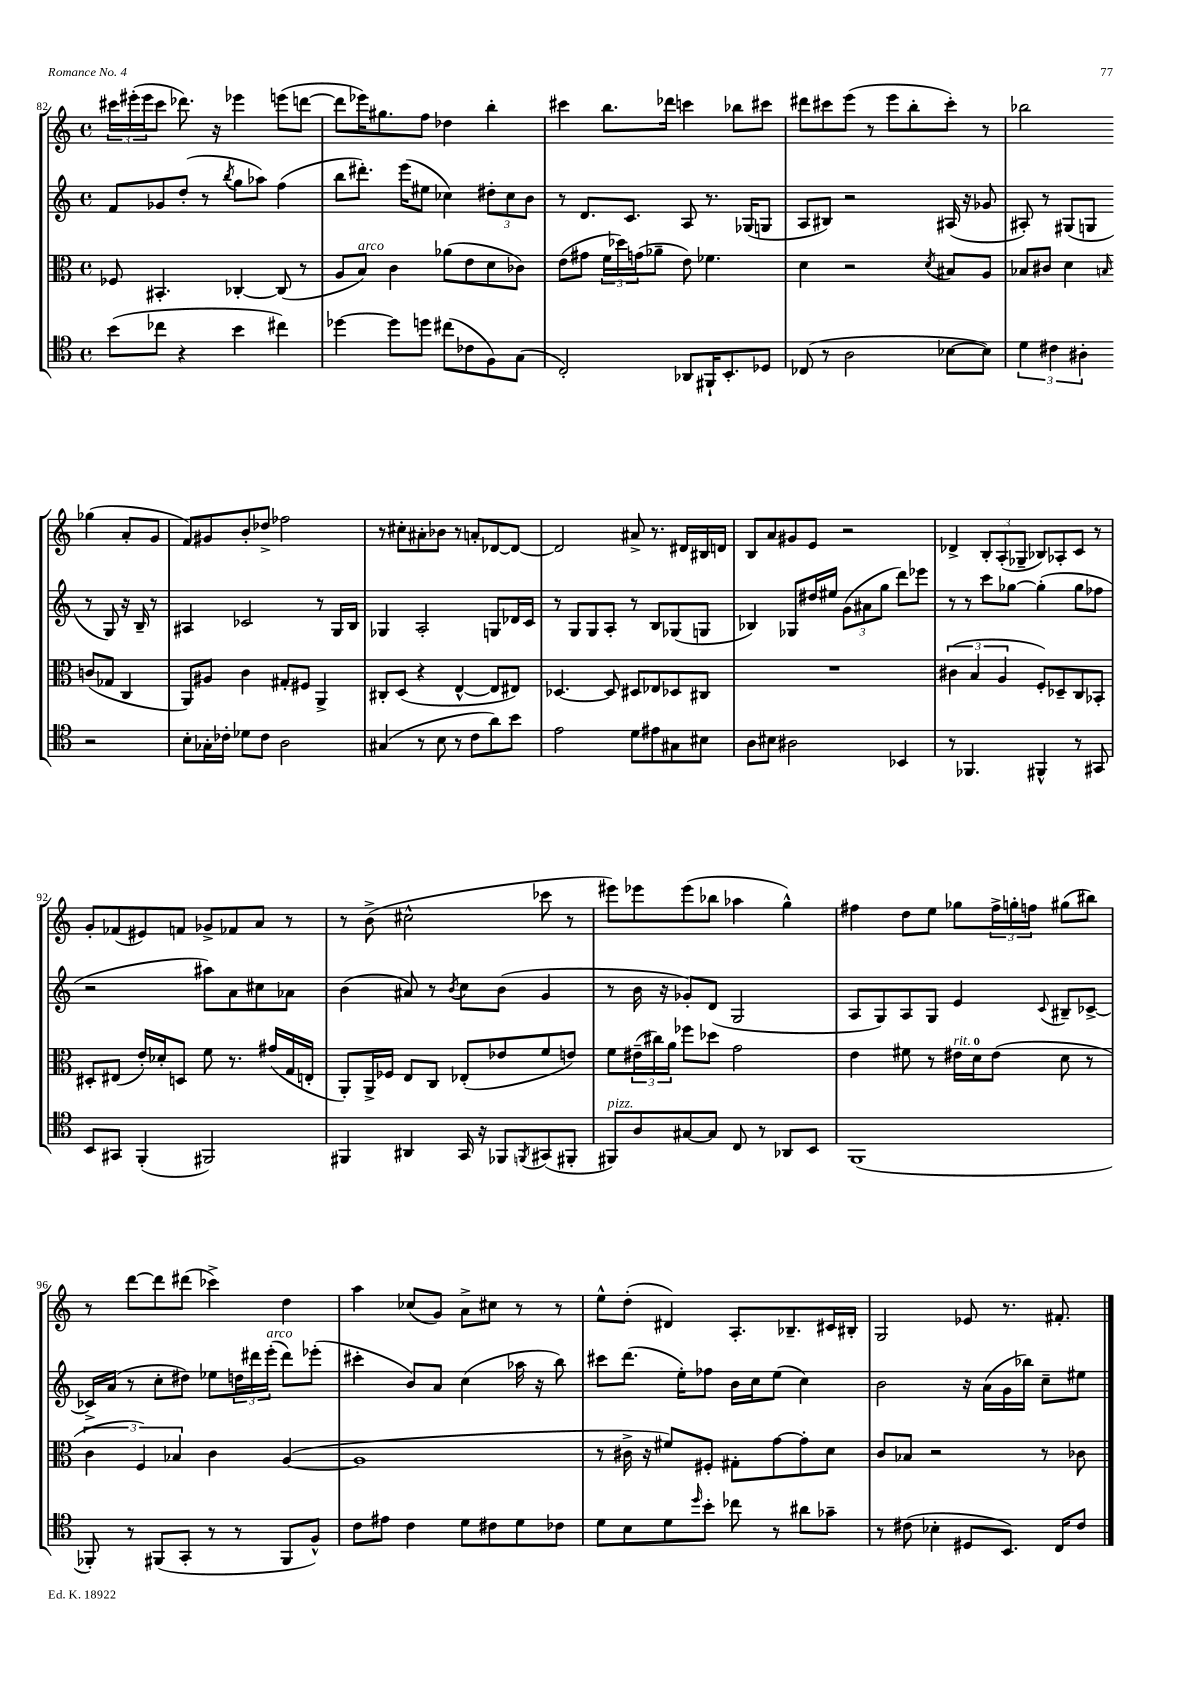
<<
\new StaffGroup <<
\new Staff = "s0" {
    \clef treble \key c \major \defaultTimeSignature \time 4/4
    \tuplet 3/2 { cis'''16 eis'''16-.( eis'''16 } cis'''8 des'''8.) r16 ees'''4 e'''8( d'''8~ |
    d'''8 ees'''16) gis''8. f''8 des''4 b''4-. |
    cis'''4 b''8. des'''16 c'''4 bes''8 cis'''8 |
    dis'''8 cis'''8 e'''8( r8 e'''8 b''8-. cis'''8-.) r8 |
    bes''2 ges''4( a'8-. g'8 |
    f'8) gis'8 b'8-. des''8-> fes''2 |
    r8 cis''8-. ais'8-. bes'8 r8 a'8-. des'8~ des'8~ |
    des'2 ais'8-> r8. dis'16 bis16 d'16 |
    b8 a'8 gis'8 e'8 r2 |
    des'4-> \tuplet 3/2 { b8-. a8-.( ges8-- } bes8) aes8-. c'8 r8 |
    g'8-. fes'8( eis'8) f'8 ges'8-> fes'8 a'8 r8 |
    r8 b'8->( cis''2-^ ces'''8 r8 |
    eis'''8) ees'''8 ees'''8( bes''8 aes''4 g''4-^) |
    fis''4 d''8 e''8 ges''8 \tuplet 3/2 { fis''16-> g''16-. f''16 } gis''8( bis''8) |
    r8 d'''8~ d'''8 dis'''8( ces'''4->) d''4 |
    a''4 ces''8( g'8) a'8-> cis''8 r8 r8 |
    e''8-^ d''8-.( dis'4) a8.-. bes8.-- cis'16 bis16-. |
    g2 ees'8 r8. fis'8.-. \bar "|." |
}
\new Staff = "s1" {
    \clef treble \key c \major \defaultTimeSignature \time 4/4
    f'8 ges'8 d''8-.( r8 \acciaccatura { b''8 } g''8 aes''8) f''4( |
    b''8 dis'''8.-.) e'''16( eis''8 ces''4) \tuplet 3/2 { dis''8-. ces''8 b'8 } |
    r8 d'8. c'8. a8 r8. ges16( g8 |
    a8 bis8) r2 ais16( r16 ges'8 |
    ais8-.) r8 gis8( g8 r8 g8) r16 b16-- r8 |
    ais4 ces'2 r8 g16 b16 |
    ges4 a2-. g8 des'16 c'16 |
    r8 g8 g8 a8-. r8 b8 ges8( g8 |
    bes4) ges8 dis''16 eis''16 \tuplet 3/2 { g'8( ais'8 g''8 } d'''8) ees'''8 |
    r8 r8 c'''8 ges''8~ ges''4-.( ges''8 fes''8 |
    r2 ais''8) a'8 cis''8 aes'8 |
    b'4( ais'8) r8 \acciaccatura { b'8 } c''8 b'8( g'4 |
    r8 b'16 r16 ges'8-.) d'8( g2 |
    a8 g8) a8 g8 e'4 \appoggiatura { c'8 } bis8-- ces'8~-> |
    ces'16-> a'16( r8 c''8-. dis''8) ees''8 \tuplet 3/2 { d''16 dis'''16 e'''16-.^\markup { \italic "arco" }( } dis'''8) ees'''8-.( |
    cis'''4-. b'8) a'8 c''4( aes''16 r16 b''8) |
    cis'''8 d'''8.( e''16-.) fes''8 b'16 c''16 e''8( c''4) |
    b'2 r16 a'16( g'16 bes''16) c''8-- eis''8 \bar "|." |
}
\new Staff = "s2" {
    \clef alto \key c \major \defaultTimeSignature \time 4/4
    fes8 bis,4.-. ces4~-. ces8( r8 |
    a8 b8^\markup { \italic "arco" }) c'4 aes'8( e'8 d'8 ces'8) |
    e'8( gis'8 \tuplet 3/2 { f'16 des''16) g'16( } aes'8-- e'8) fes'4. |
    d'4 r2 \acciaccatura { d'8 } bis8 a8 |
    bes8 cis'8 d'4 \grace { b16 } c'8( ges8 c4 |
    a,8) ais8 c'4 gis8-. fis8 a,4-> |
    cis8-. d8( r4 e4~-^ e8 eis8) |
    des4.~ des8 dis8 ees8 des8 cis8 |
    R1 |
    \tuplet 3/2 { cis'4( b4 a4 } f8-.) des8-- c8 bes,8-. |
    dis8-. eis8( e'16-.) des'16-. d8 f'8 r8. gis'16( g16 e16-. |
    a,8-.) a,16-> fes16 e8 c8 ees8-.( ees'8 f'8 e'8) |
    f'8 \tuplet 3/2 { eis'16--( cis''16) a'16 } fes''8 des''8 g'2 |
    e'4 fis'8 r8 eis'16^\markup { \italic "rit." } d'16-0 eis'8( d'8 r8 |
    \tuplet 3/2 { c'4 f4) bes4 } c'4 a4~( |
    a1 |
    r8 cis'16-> r16 fis'8) fis8-. gis8-. g'8~ g'8-. d'8 |
    c'8 bes8 r2 r8 ces'8 \bar "|." |
}
\new Staff = "s3" {
    \clef tenor \key c \major \defaultTimeSignature \time 4/4
    b'8( ces''8 r4 b'4 cis''4) |
    des''4~ des''8 d''8 cis''8( ces'8 f8) g8( |
    c2-.) aes,8 fis,16-! b,8.-. des8 |
    ces8( r8 a2 bes8~ bes8) |
    \tuplet 3/2 { d'4 cis'4 ais4-. } r2 |
    b8-. ges16-. ces'16-. des'8 ces'8 a2 |
    gis4( r8 b8 r8 c'8 a'8) b'8 |
    e'2 d'8 eis'8 gis8 bis8 |
    a8 bis8 ais2 bes,4 |
    r8 fes,4. fis,4-^ r8 gis,8 |
    b,8 gis,8 f,4-.( fis,2) |
    fis,4 ais,4 g,16 r16 fes,8 \acciaccatura { f,8 } gis,8( fis,8-. |
    fis,8^\markup { \italic "pizz." }) a8 gis8~ gis8 c8 r8 aes,8 b,8 |
    f,1( |
    fes,8-.) r8 fis,8( g,8-. r8 r8 fis,8 f8-^) |
    c'8 eis'8 c'4 d'8 cis'8 d'8 ces'8 |
    d'8 b8 d'8 \grace { d''16 } b'8-. ces''8 r8 ais'8 ges'8-- |
    r8 cis'8( bes4-. dis8 b,8.) c16 cis'8 \bar "|." |
}
>>
>>
\layout { \context { \Score currentBarNumber = #82 } }
